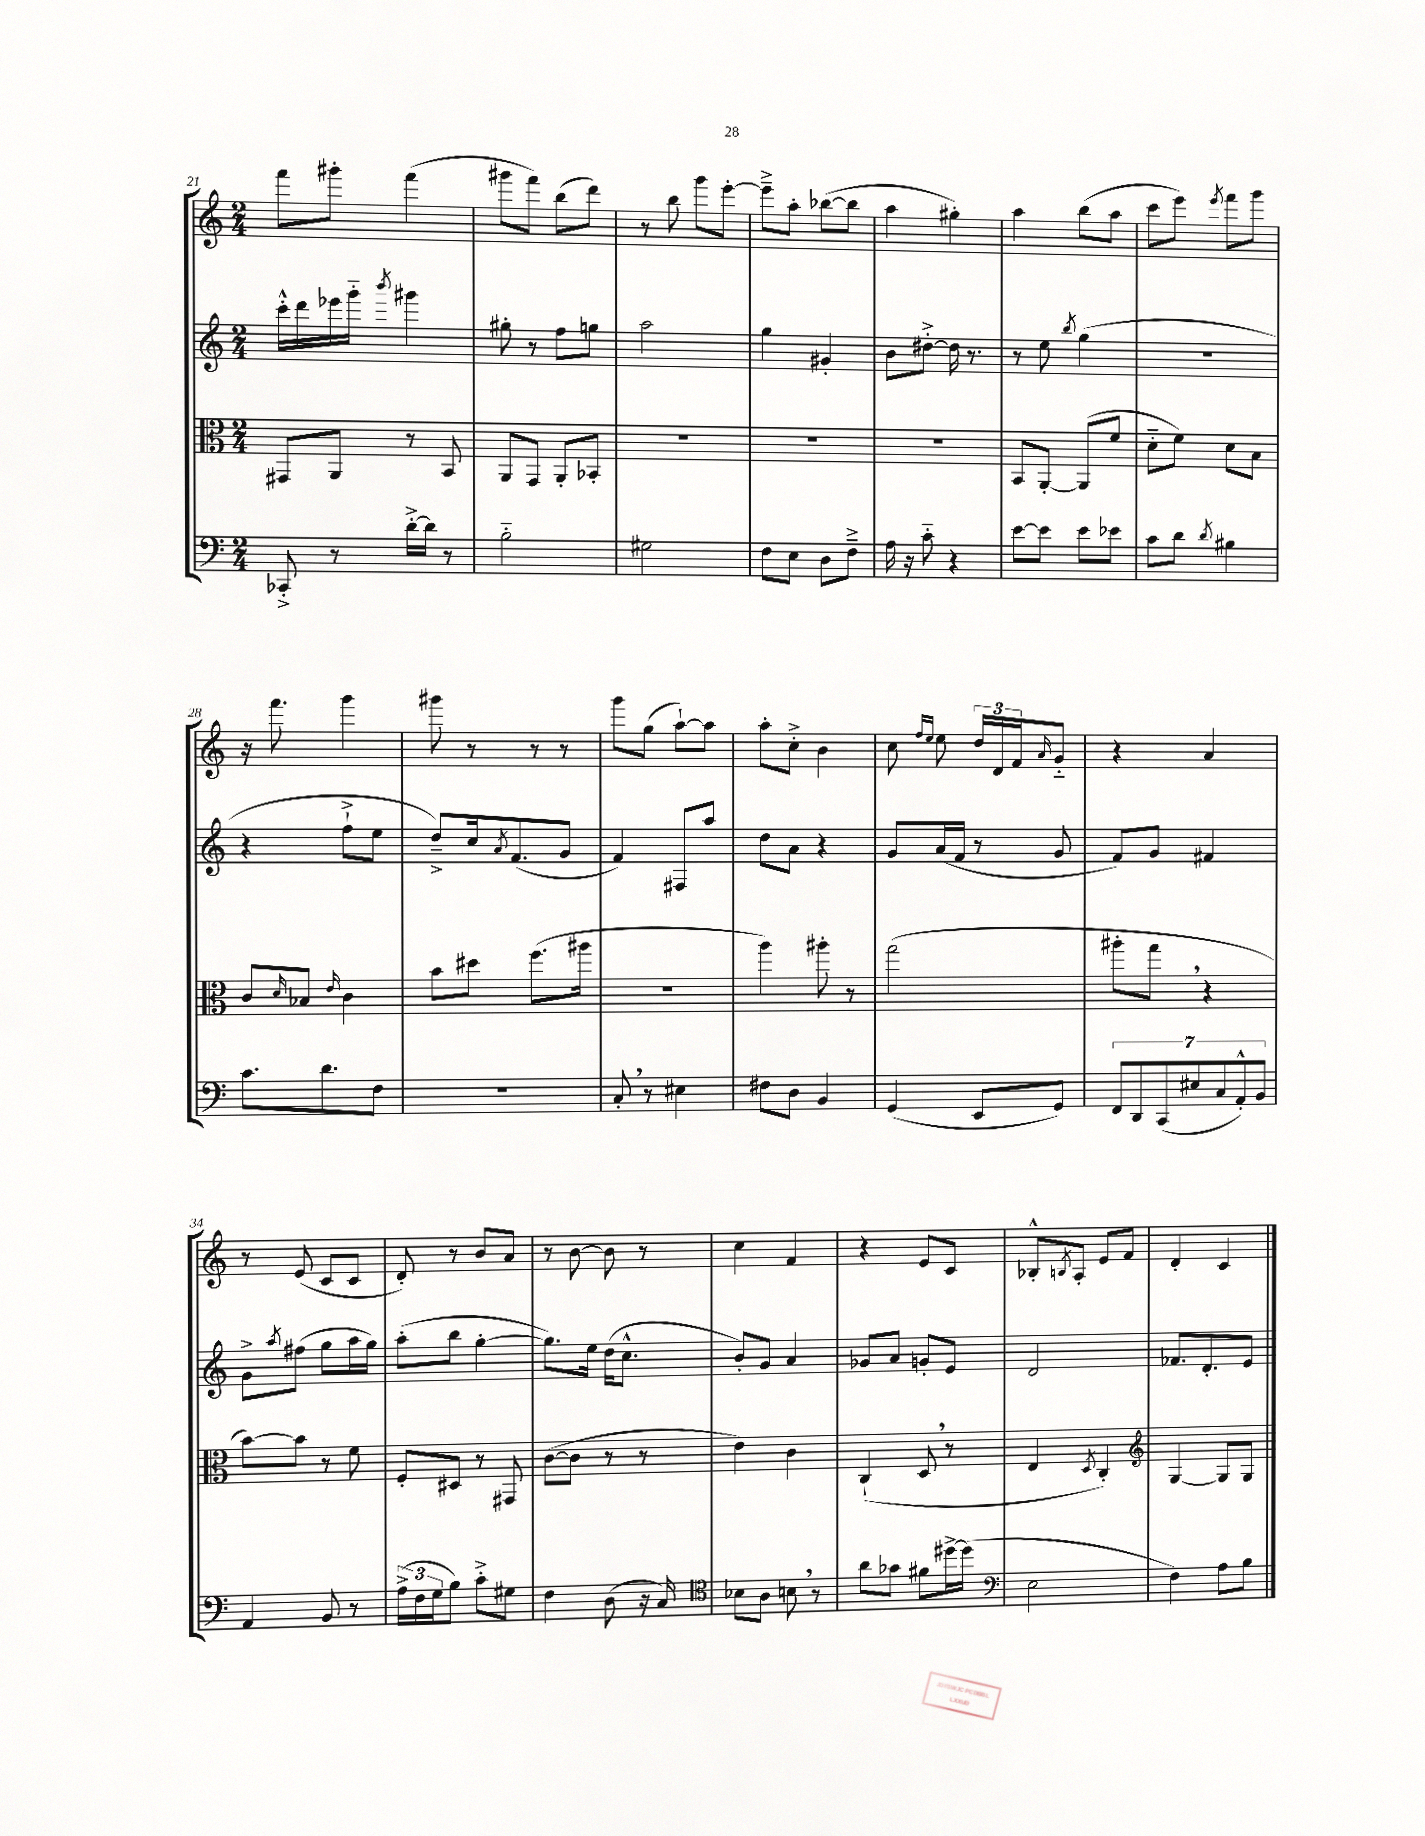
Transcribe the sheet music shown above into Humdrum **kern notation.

**kern	**kern	**kern	**kern
*staff4	*staff3	*staff2	*staff1
*clefF4	*clefC3	*clefG2	*clefG2
*k[]	*k[]	*k[]	*k[]
*M2/4	*M2/4	*M2/4	*M2/4
8CC-'^/	8GG#/L	16ccc'^^\LL	8fff\L
.	.	16ddd\	.
8r	8AA/J	16eee-\	8ggg#'\J
.	.	16ggg'~\JJ	.
.	.	8qbbb/	.
[16d'^\LL	8r	4ggg#\	(4fff\
16d\]JJ	.	.	.
8r	8BB/	.	.
=	=	=	=
2B'~\	8AA/L	8gg#'\	8ggg#\L
.	8GG/J	8r	8fff\J)
.	8AA'/L	8ff\L	(8bb\L
.	8BB-'/J	8gg\J	8ddd\J)
=	=	=	=
2G#\	2r	2aa\	8r
.	.	.	8bb\
.	.	.	8ggg\L
.	.	.	[8eee'\J
=	=	=	=
8F\L	2r	4gg\	8eee~^\]L
8E\J	.	.	8aa'\J
8D\L	.	4g#'/	([8bb-\L
8F~^\J	.	.	8bb-\]J
=	=	=	=
16A\	2r	8b\L	4aa\
16r	.	.	.
8c'~\	.	[8dd#'^\J	.
4r	.	16dd#\]	4gg#'\)
.	.	8.r	.
=	=	=	=
[8e\L	8BB/L	8r	4aa\
8e\]J	[8AA'/J	8ee\	.
.	.	8qbb/	.
8e\L	(8AA/]L	(4gg\	(8bb\L
8e-\J	8f/J	.	8aa\J
=	=	=	=
8c\L	8d'~\L	2r	8ccc\L
8d\J	8f\J)	.	8eee\J)
8qd/	.	.	8qeee/
4B#\	8d\L	.	8fff\L
.	8B\J	.	8ggg\J
=	=	=	=
8.c\L	8c/L	4r	16r
.	.	.	8.fff\
.	16qqd/	.	.
.	8B-/J	.	.
8.d\	.	.	.
.	16qqe/	.	.
.	4c\	8ff`^\L	4ggg\
8F\J	.	8ee\J	.
=	=	=	=
2r	8b\L	8dd~^/L)	8ggg#\
.	8dd#\J	16cc/k	8r
.	.	8qa/	.
.	.	(8.f/	.
.	(8.ff\L	.	8r
.	.	8g/J	8r
.	16aa#\Jk	.	.
=	=	=	=
8C'/	2r	4f/)	8ggg\L
8r	.	.	(8gg\J
4E#\	.	8F#/L	[8aa`\L)
.	.	8aa/J	8aa\]J
=	=	=	=
8F#\L	4aa\)	8dd\L	8aa'\L
8D\J	.	8a\J	8cc'^\J
4BB/	8aa#'\	4r	4b\
.	8r	.	.
=	=	=	=
(4GG/	(2gg\	8g/L	8cc\
.	.	.	16qqff/LL
.	.	.	16qqee/JJ
.	.	(16a/L	8ee\
.	.	16f/JJ	.
8EE/L	.	8r	24dd/LL
.	.	.	24d/
.	.	.	24f/J
.	.	.	16qqa/
8GG/J)	.	8g/	8g'~/J
=	=	=	=
14FF/L	8aa#'\L	8f/L)	4r
14DD/	.	.	.
.	8gg\J	8g/J	.
(14CC/	.	.	.
14E#/	.	.	.
.	4r	4f#/	4a/
14C/	.	.	.
14AA'^^/)	.	.	.
14BB/J	.	.	.
=	=	=	=
4AA/	[8b\L)	8g^\L	8r
.	.	8qaa/	.
.	8b\]J	(8ff#\J	(8e/
8BB/	8r	8gg\L	8c/L
8r	8f\	16aa\L	8c/J
.	.	16gg\JJ)	.
=	=	=	=
(24A^\LL	8F'/L	(8aa'\L	8d'/)
24F\	.	.	.
24G\J	.	.	.
8B\J)	8D#/J	8bb\J	8r
8c'^\L	8r	[4gg'\	8b/L
8G#\J	8GG#/	.	8a/J
=	=	=	=
4F\	([8c\L	8.gg\]L)	8r
.	8c\]J	.	[8b\
.	.	16ee\Jk	.
(8D\	8r	(16dd\LK	8b\]
.	.	8.cc^^\J	.
16r	8r	.	8r
16C/)	.	.	.
=	=	=	=
*clefC4	*	*	*
8B-\L	4e\)	8b'/L)	4cc\
8A\J	.	8g/J	.
8B\	4c\	4a/	4f/
8r	.	.	.
=	=	=	=
8a\L	(4C`/	8g-/L	4r
8g-\J	.	8a/J	.
8f#\L	8D/	8g'/L	8e/L
[16dd#^\L	8r	8e/J	8c/J
(16dd#\]JJ	.	.	.
=	=	=	=
*clefF4	*	*	*
2E\	4E/	2d/	8B-'^^/L
.	.	.	8qB/
.	.	.	8A'/J
.	8qD/	.	.
.	4C'/)	.	8e/L
.	.	.	8f/J
=	=	=	=
*	*clefG2	*	*
4F\)	[4G/	8.f-/L	4d'/
.	.	8.d'/	.
8A\L	8G/]L	.	4c/
8B\J	8G/J	8e/J	.
==	==	==	==
*-	*-	*-	*-
